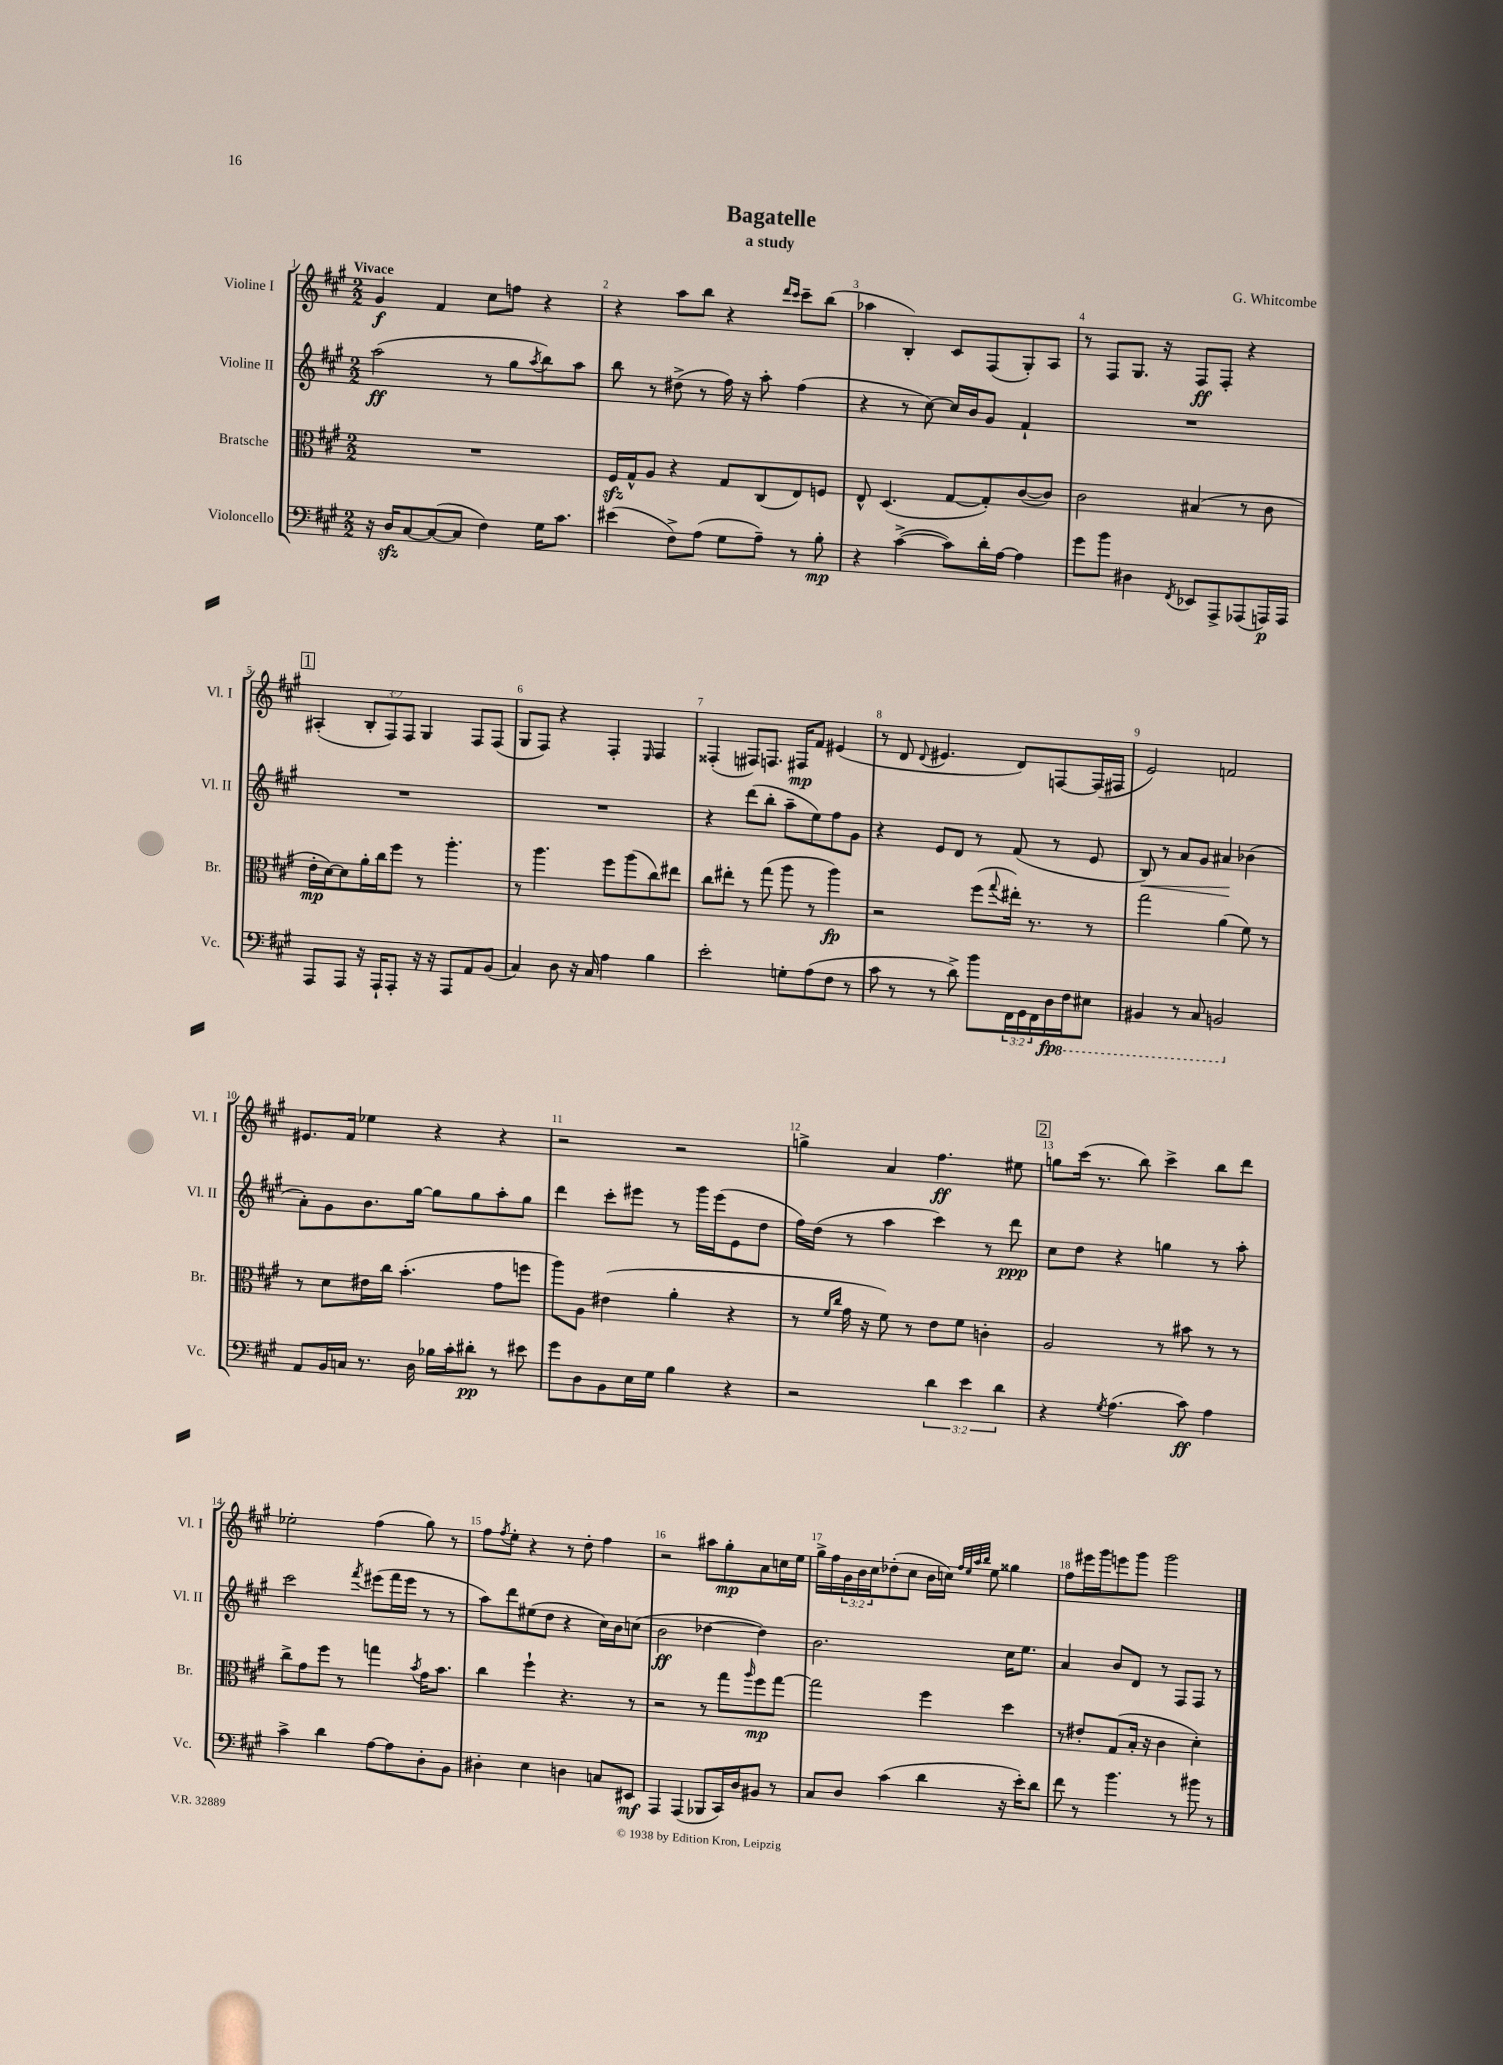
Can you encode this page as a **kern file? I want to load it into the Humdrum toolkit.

**kern	**kern	**kern	**kern
*staff4	*staff3	*staff2	*staff1
*clefF4	*clefC3	*clefG2	*clefG2
*k[f#c#g#]	*k[f#c#g#]	*k[f#c#g#]	*k[f#c#g#]
*M2/2	*M2/2	*M2/2	*M2/2
16r	1r	(2aa	4g#
16D	.	.	.
[8C#	.	.	.
(8C#_	.	.	4f#
8C#]	.	.	.
4F#)	.	8r	8cc#
.	.	8gg#	8ff
.	.	8qaa	.
16G#	.	8bb)	4r
8.c#	.	.	.
.	.	8aa	.
=	=	=	=
(4e#	16F#	8bb	4r
.	16G#^^	.	.
.	8A	8r	.
8F#^)	4r	(8dd#^	8aa
(8A	.	8r	8bb
8G#	8G#	16ff#)	4r
.	.	16r	.
8A~)	(8C#	8aa'	.
.	.	.	16qqddd
.	.	.	16qqccc#
8r	8E)	(4ff#	8ccc#~
8B'	8F	.	(8bb
=	=	=	=
4r	8E^^	4r	4aa-
.	(4.D	.	.
([4c#^	.	8r	4B')
.	.	[8cc#)	.
8c#])	[8G#	16cc#]	8c#
.	.	16b	.
16d'	8G#'])	8g#	(8F#
[16A	.	.	.
4A]	([8c#	4f#`	8G#')
.	8c#])	.	8A
=	=	=	=
8g#	2c#	1r	8r
8b	.	.	8F#
4D#	.	.	8.G#
.	.	.	16r
8qFF#	.	.	.
8EE-	(4B#	.	8F#
8AAA^	.	.	8F#'
(8AAA-	8r	.	4r
16AAA)	8c#	.	.
16AAA	.	.	.
=	=	=	=
8AAA	16e'	1r	(4A#'
.	[16d)	.	.
8AAA	8d]	.	.
16r	16a'	.	12B'
16AAA`	16cc#	.	.
.	.	.	12F#)
8AAA'	8ff#	.	.
.	.	.	12F#
16r	8r	.	4G#
16r	.	.	.
8AAA	4.aa'	.	.
8AA	.	.	8F#
(8BB	.	.	(8F#
=	=	=	=
4C#)	8r	1r	8G#
.	4.aa	.	8F#)
8D	.	.	4r
16r	.	.	.
16C#	.	.	.
4A	8ff#	.	4F#'
.	(8aa	.	.
.	.	.	16qqE
4B	8cc#)	.	4F#
.	8ee#	.	.
=	=	=	=
2e'	8cc#	4r	(4F##'
.	8ee#'	.	.
.	8r	(8ddd	8F#)
.	(8gg#	8bb'	8.F
8G'	8aa	8aa~	.
.	.	.	16F#
(8A	8r	8ee)	8f#
8F#	4aa)	8ff#	(4e#
8r	.	8g#	.
=	=	=	=
8c#	2r	4r	8r
8r	.	.	8d
.	.	.	8qqd
8r	.	8e	4.e#
8d^)	.	8d	.
8b	(8ff#	8r	.
.	8qqgg#	.	.
24FF#	16ee#')	(8f#	8d)
24GG#	.	.	.
.	8.r	.	.
24FF#	.	.	.
16D	.	8r	[8F
16FF#	.	.	.
8EE#	8r	8e	(16F]
.	.	.	16F#
=	=	=	=
4BBB#	2gg#	8B)	2e)
.	.	8r	.
8r	.	8a	.
8CC#	.	8g#	.
2BBB	(4a	4a#	2f
.	8f#)	(4b-	.
.	8r	.	.
=	=	=	=
8AA	8r	8a')	8.e#
16BB	8d	8g#	.
16C	.	.	16f#
8.r	16e#	8.b	4ee-
.	16cc#	.	.
.	(4.b'	.	.
16D	.	[16gg#	.
16B-	.	8gg#]	4r
16c#'	.	.	.
8d#'	.	8gg#	.
8r	8g#	8aa'	4r
8e#	8ff	8gg#	.
=	=	=	=
8g#	8aa)	4ddd	2r
8D	8A	.	.
8BB	(4e#	8ccc#'	.
16E	.	8eee#	.
16G#	.	.	.
4B	4a'	8r	2r
.	.	16ggg#	.
.	.	(16eee#	.
4r	4r	8e	.
.	.	8dd	.
=	=	=	=
2r	8r	16ff#)	4gg^
.	.	(16dd	.
.	16qqf#	.	.
.	16qqcc#	.	.
.	16g#	8r	.
.	16r	.	.
.	8f#)	4aa	4a
.	8r	.	.
6d	8e	4ccc#)	4.ff#
.	8f#	.	.
6e	.	.	.
.	4c'	8r	.
6d	.	.	.
.	.	8ddd	8ee#
=	=	=	=
4r	2A	8cc#	8gg
.	.	8dd	(16ccc#
.	.	.	8.r
8qG#	.	.	.
(4.A	.	4r	.
.	.	.	8bb)
.	8r	4gg	4ccc#^
8c#)	8b#	.	.
4A	8r	8r	8bb
.	8r	8aa'	8ddd
=	=	=	=
4c#^	8cc#^	2ccc#	2ee-'
.	8g#	.	.
4d	8ff#	.	.
.	8r	.	.
.	.	8qfff#	.
[8A	4gg	(8eee#	(4ff#
8A]	.	16fff#	.
.	.	16eee#	.
.	8qb	.	.
8D'	16g#	8r	8gg#)
.	8.b	.	.
8BB	.	8r	8r
=	=	=	=
4D#'	4cc#	8aa)	8ff#
.	.	.	8qff#
.	.	8ddd	8ee'
4E	4ff#`	(8ee#	4r
.	.	8dd	.
4D	4.r	4r	8r
.	.	.	8dd'
8C	.	16cc#)	4ff#
.	.	16b	.
8EE#	8r	(8cc	.
=	=	=	=
4AAA	2r	2b	2r
(4AAA	.	.	.
8BBB-	8r	[4dd-	8aa#
16CC#)	8gg#	.	8gg#'
16D	.	.	.
.	16qqaa	.	.
8BB#	8ff#	4dd-])	8a
8r	[8gg#	.	16cc
.	.	.	16ee
=	=	=	=
8C#	2gg#]	2.b	16gg#^
.	.	.	16ff#
8D	.	.	24g#
.	.	.	24b
.	.	.	24cc#
(4c#	.	.	(8dd-'
.	.	.	8cc#
4d	4ff#	.	16b
.	.	.	16cc)
.	.	.	32qqff#
.	.	.	32qqee
.	.	.	32qqaa
.	.	.	32qqbb
.	.	.	8ee
16r	4dd	16cc#	4gg##
16e')	.	8.ee	.
8d	.	.	.
=	=	=	=
8f#	8r	4a	8ff#
8r	8e#'	.	16eee#
.	.	.	16ggg#
4.b	(8G#	8b	8eee
.	16B'	8d	8ggg#
.	16r	.	.
.	4c#	8r	2ggg#
8r	.	8F#	.
8b#	4d')	8F#	.
8r	.	8r	.
==	==	==	==
*-	*-	*-	*-
